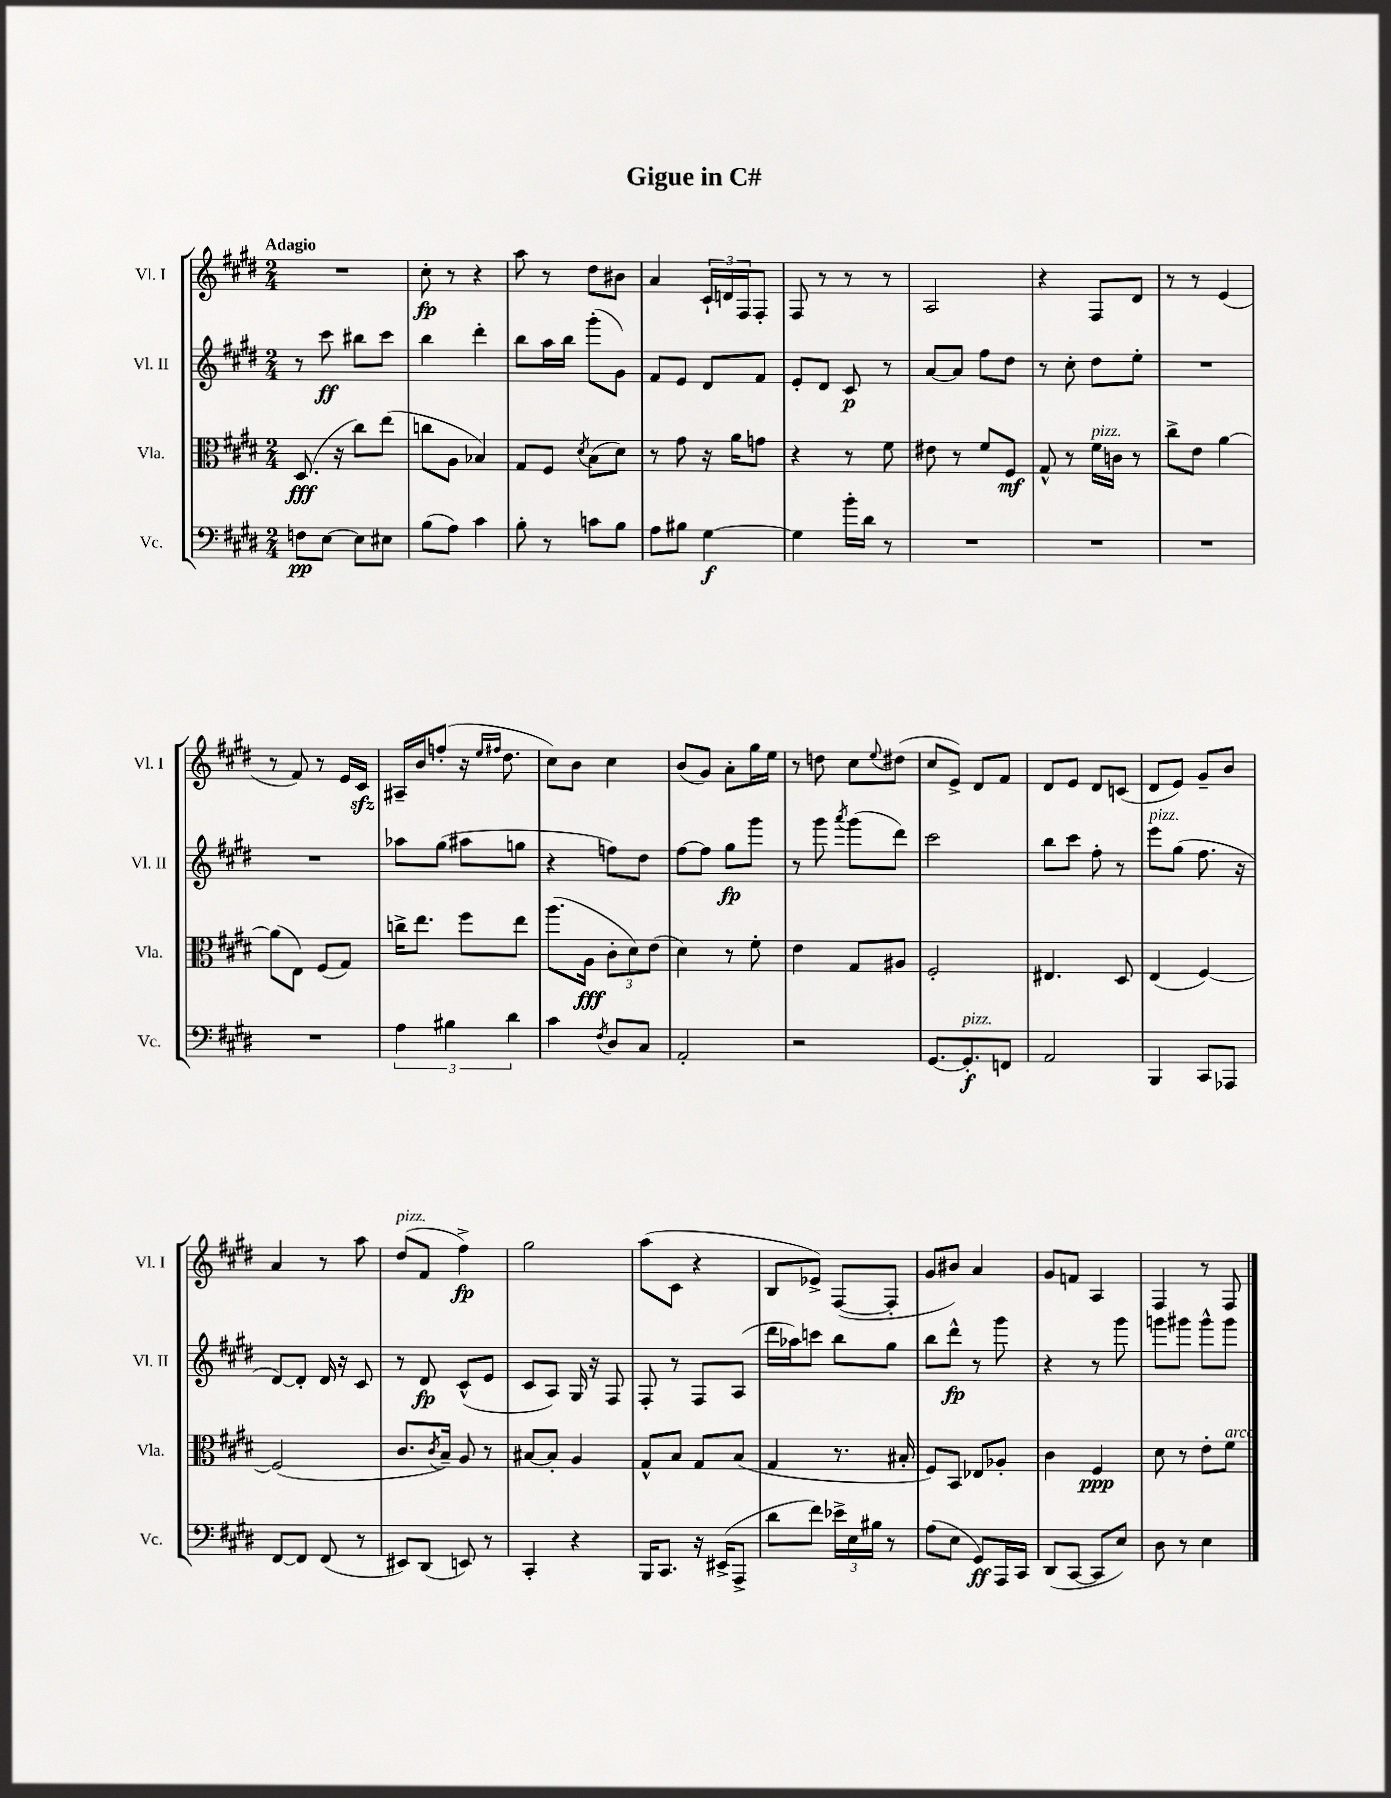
\header { title = "Gigue in C#" }
<<
\new StaffGroup <<
\new Staff = "s0" \with { instrumentName = "Vl. I" shortInstrumentName = "Vl. I" } {
    \clef treble \key e \major \numericTimeSignature \time 2/4 \tempo "Adagio"
    R2 |
    cis''8-.\fp r8 r4 |
    a''8 r8 dis''8 bis'8 |
    a'4 \tuplet 3/2 { cis'16-! d'16 fis16 } fis8-. |
    fis8 r8 r8 r8 |
    a2 |
    r4 fis8 dis'8 |
    r8 r8 e'4( |
    r8 fis'8) r8 e'16 cis'16\sfz |
    ais16-- b'16 f''8-.( r16 \grace { e''16 fis''16 } dis''8. |
    cis''8) b'8 cis''4 |
    b'8( gis'8) a'8-. gis''16 e''16 |
    r8 d''8 cis''8 \appoggiatura { e''8 } dis''8( |
    cis''8 e'8->) dis'8 fis'8 |
    dis'8 e'8 dis'8 c'8( |
    dis'8 e'8) gis'8-- b'8 |
    a'4 r8 a''8 |
    dis''8^\markup { \italic "pizz." }( fis'8 fis''4->\fp) |
    gis''2 |
    a''8( cis'8 r4 |
    b8 ees'8->) fis8~( fis8-. |
    gis'8 bis'8) a'4 |
    gis'8 f'8 a4 |
    fis4 r8 fis8 \bar "|." |
}
\new Staff = "s1" \with { instrumentName = "Vl. II" shortInstrumentName = "Vl. II" } {
    \clef treble \key e \major \numericTimeSignature \time 2/4
    r8 cis'''8\ff bis''8 cis'''8 |
    b''4 dis'''4-. |
    b''8 a''16 b''16 gis'''8-.( gis'8) |
    fis'8 e'8 dis'8 fis'8 |
    e'8-. dis'8 cis'8\p r8 |
    a'8~ a'8 fis''8 dis''8 |
    r8 cis''8-. dis''8 e''8-. |
    R2 |
    R2 |
    aes''8 gis''8( ais''8 g''8 |
    r4 f''8) dis''8 |
    fis''8~ fis''8 gis''8\fp gis'''8 |
    r8 gis'''8 \acciaccatura { a'''8 } gis'''8( dis'''8) |
    cis'''2 |
    b''8 cis'''8 fis''8-. r8 |
    e'''8^\markup { \italic "pizz." } gis''8( fis''8. r16 |
    dis'8~) dis'8-. dis'16 r16 cis'8 |
    r8 dis'8\fp cis'8-^( e'8 |
    cis'8 a8) gis16 r16 fis8 |
    fis8-. r8 fis8 a8( |
    dis'''16 aes''16) c'''8 b''8 gis''8 |
    b''8 dis'''8-^\fp r8 gis'''8 |
    r4 r8 gis'''8 |
    g'''8 gis'''8 gis'''8-^ gis'''8 \bar "|." |
}
\new Staff = "s2" \with { instrumentName = "Vla." shortInstrumentName = "Vla." } {
    \clef alto \key e \major \numericTimeSignature \time 2/4
    dis8.\fff( r16 cis''8) e''8( |
    c''8 a8 bes4) |
    gis8 fis8 \acciaccatura { dis'8 } b8( dis'8) |
    r8 gis'8 r16 a'16 g'8 |
    r4 r8 fis'8 |
    eis'8 r8 fis'8 fis8\mf |
    gis8-^ r8 fis'16^\markup { \italic "pizz." } c'16 r8 |
    cis''8-> e'8 a'4~ |
    a'8( e8) fis8( gis8) |
    c''16-> e''8. fis''8 e''8 |
    a''8.( a16\fff \tuplet 3/2 { cis'8-. dis'8) e'8( } |
    dis'4) r8 fis'8-. |
    e'4 gis8 ais8 |
    fis2-. |
    eis4. dis8 |
    e4( fis4~) |
    fis2( |
    cis'8. \acciaccatura { cis'8 } b16--) a8 r8 |
    bis8~ bis8-. a4 |
    gis8-^ b8 gis8 b8( |
    gis4 r8. bis16-. |
    fis8) b,8 ees8 aes8-. |
    cis'4 fis4\ppp |
    dis'8 r8 e'8-. fis'8^\markup { \italic "arco" } \bar "|." |
}
\new Staff = "s3" \with { instrumentName = "Vc." shortInstrumentName = "Vc." } {
    \clef bass \key e \major \numericTimeSignature \time 2/4
    f8\pp e8~ e8 eis8 |
    b8( a8) cis'4 |
    b8-. r8 c'8 b8 |
    a8 bis8 gis4~\f |
    gis4 b'16-. dis'16 r8 |
    R2 |
    R2 |
    R2 |
    R2 |
    \tuplet 3/2 { a4 bis4 dis'4 } |
    cis'4 \acciaccatura { fis8 } dis8 cis8 |
    a,2-. |
    r2 |
    gis,8.~ gis,8.-.\f^\markup { \italic "pizz." } f,8 |
    a,2 |
    b,,4 cis,8 aes,,8 |
    fis,8~ fis,8 fis,8( r8 |
    eis,8) dis,8( e,8) r8 |
    cis,4-. r4 |
    b,,16 cis,8. r16 eis,16->( a,,8-> |
    dis'8 fis'8) \tuplet 3/2 { ees'16-> e16 bis16 } r8 |
    a8( e8 gis,8\ff) a,,16 cis,16 |
    dis,8( cis,8~ cis,8 e8) |
    dis8 r8 e4 \bar "|." |
}
>>
>>
\layout { \context { \Score \remove "Bar_number_engraver" } }
